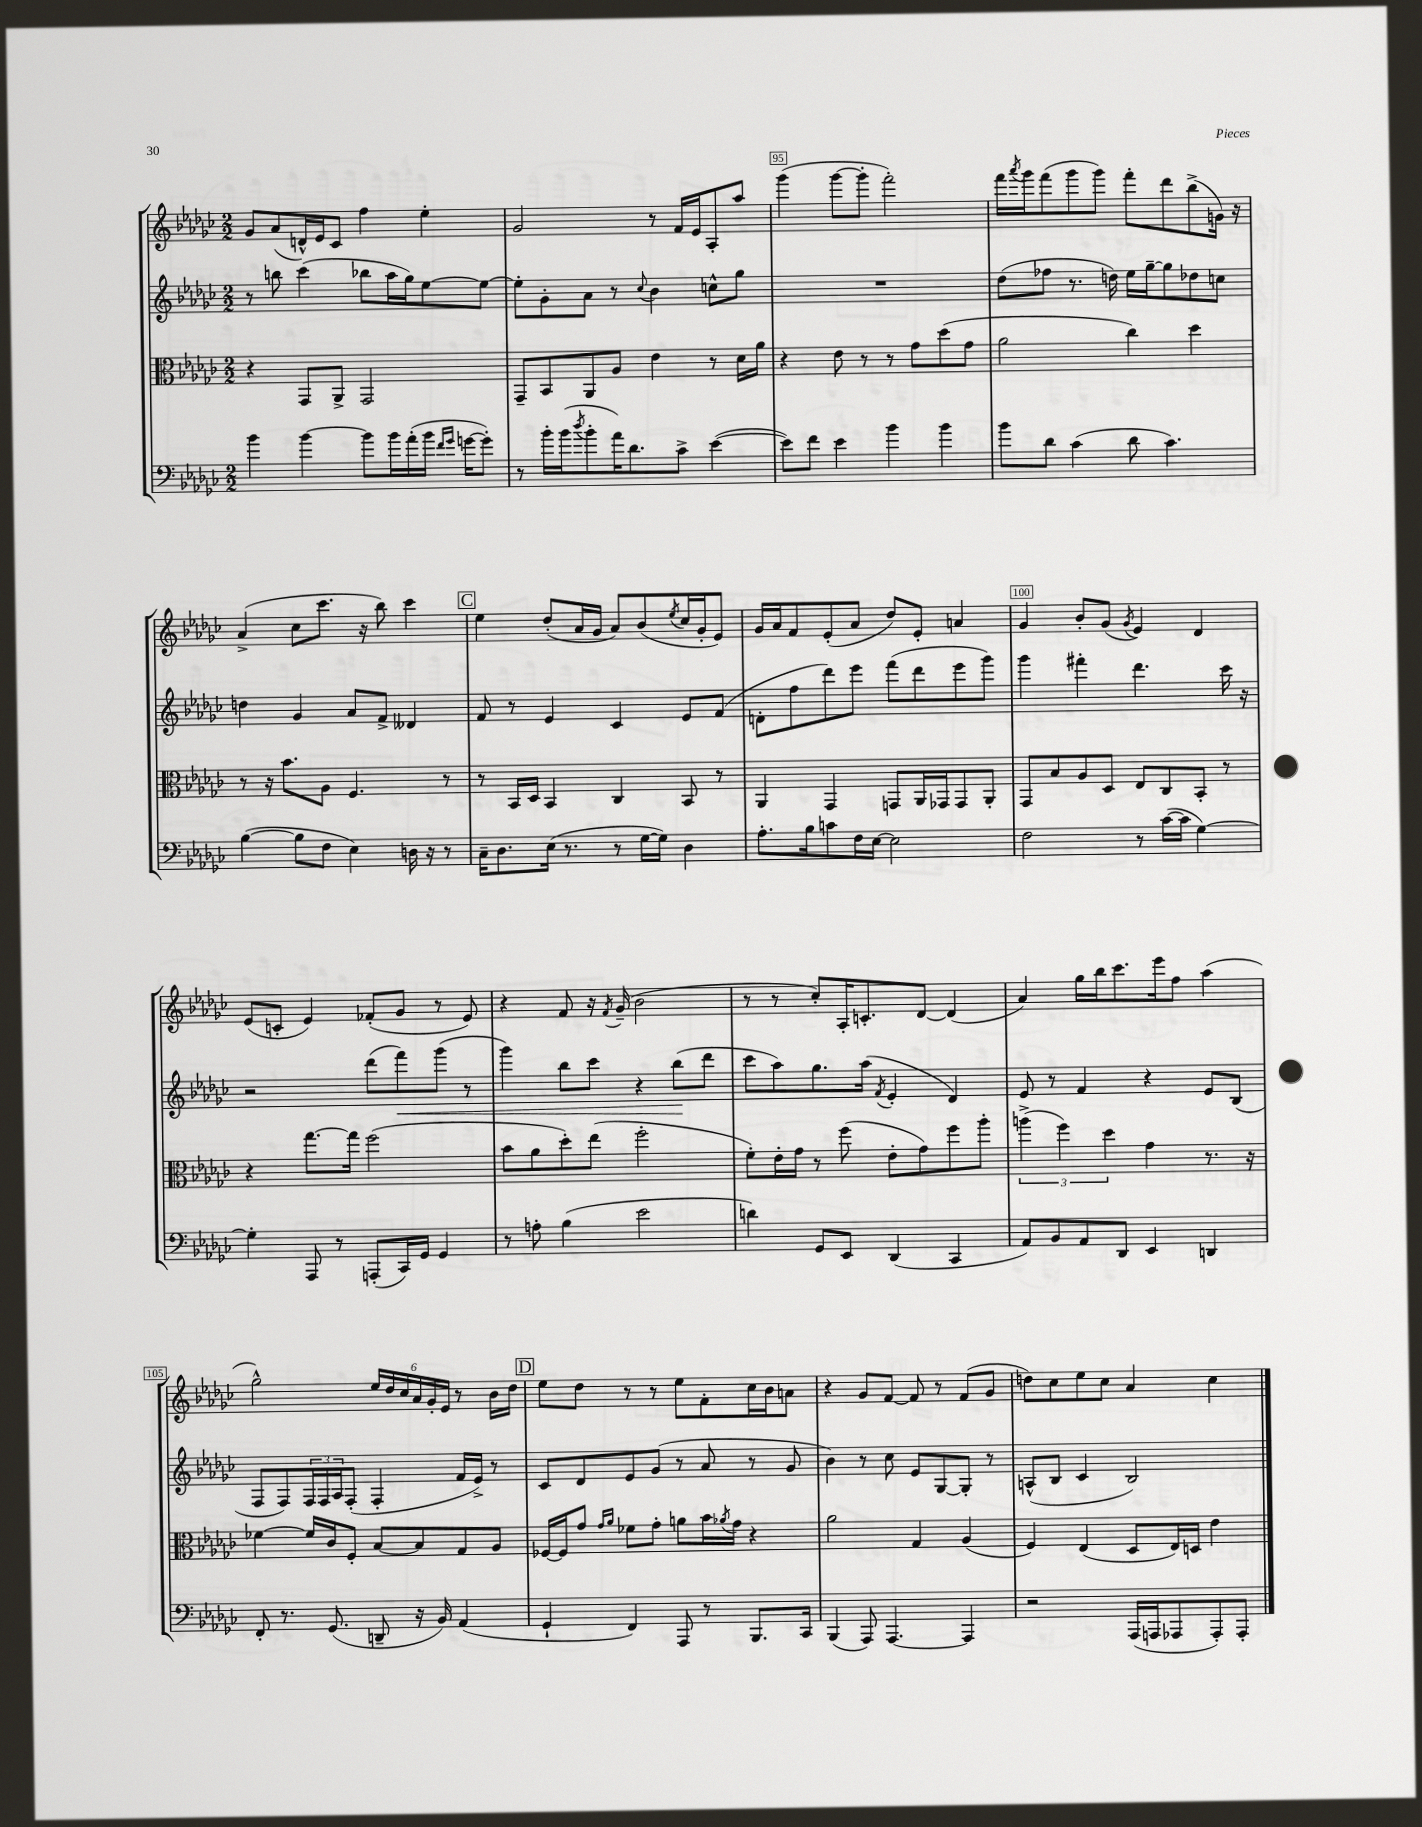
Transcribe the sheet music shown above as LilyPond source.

<<
\new StaffGroup <<
\new Staff = "s0" {
    \clef treble \key ges \major \numericTimeSignature \time 2/2
    ges'8 aes'8( d'16-^) ees'16 ces'8 f''4 ees''4-. |
    ges'2 r8 f'16 ees'16 aes8-. aes''8 |
    ges'''4( ges'''8~ ges'''8-. f'''2-.) |
    f'''16 \acciaccatura { aes'''8 } ges'''16 f'''8( ges'''8 ges'''8) f'''8-. des'''8 bes''8->( g'16) r16 |
    aes'4->( ces''8 ces'''8. r16 bes''8) ces'''4 |
    \mark \markup { \box "C" } ees''4 des''8-.( aes'16 ges'16 aes'8) bes'8( \acciaccatura { ees''8 } ces''16 ges'16-. ees'8) |
    ges'16 aes'16 f'8 ees'8-.( aes'8 des''8) ees'8-. a'4 |
    ges'4 bes'8-. ges'8( \acciaccatura { ges'8 } ees'4) des'4 |
    ees'8( c'8-. ees'4) fes'8-.( ges'8 r8 ees'8) |
    r4 f'8 r16 \acciaccatura { f'8 } ges'16--( bes'2 |
    r8 r8 ces''8-.) aes16-. c'8.-. des'8~ des'4( |
    aes'4) ges''16 bes''16 ces'''8. ees'''16 f''8 aes''4( |
    ges''2-^) \tuplet 6/4 { ees''16 des''16 ces''16 aes'16 ges'16-. ees'16 } r8 bes'16 des''16 |
    \mark \markup { \box "D" } ees''8 des''8 r8 r8 ees''8 f'8-. ces''16 bes'16 a'8 |
    r4 ges'8 f'8~ f'8 r8 f'8( ges'8 |
    d''8) ces''8 ees''8 ces''8 aes'4 ces''4 \bar "|." |
}
\new Staff = "s1" {
    \clef treble \key ges \major \numericTimeSignature \time 2/2
    r8 b''8 ces'''4( bes''8 aes''16 ges''16) ees''8~ ees''8~ |
    ees''8-. ges'8-. aes'8 r8 \appoggiatura { ces''8 } bes'4 c''8-^ ges''8 |
    R1 |
    des''8( fes''8 r8. d''16) ees''16 ges''16~-- ges''8 des''8 c''8 |
    d''4 ges'4 aes'8 f'8-> deses'4 |
    \mark \markup { \box "C" } f'8 r8 ees'4 ces'4 ees'8 f'8( |
    d'8-. f''8 des'''8) ees'''8 f'''8( des'''8 ees'''8 ges'''8) |
    ges'''4 fis'''4-. des'''4. ces'''16 r16 |
    r2 des'''8( f'''8\<) ges'''8( r8 |
    ges'''4) bes''8 ces'''8 r4 bes''8\!( des'''8 |
    ces'''8 aes''8) ges''8. aes''16( \acciaccatura { f'8 } ees'4-. des'4) |
    ees'8 r8 f'4 r4 ees'8 bes8( |
    f8 f8) \tuplet 3/2 { f16 f16 aes16 } f8-.( f4-. f'16 ees'16->) r8 |
    \mark \markup { \box "D" } ces'8 des'8 ees'8 ges'8( r8 aes'8 r8 ges'8 |
    bes'4) r8 ces''8 ees'8 ges8~ ges8-. r8 |
    a8-^( bes8 ces'4 bes2) \bar "|." |
}
\new Staff = "s2" {
    \clef alto \key ges \major \numericTimeSignature \time 2/2
    r4 ges,8 aes,8-> ges,2 |
    ges,8-- bes,8 aes,8 aes8 ees'4 r8 des'16 aes'16 |
    r4 ees'8 r8 r8 ges'8 des''8( ges'8 |
    aes'2 ces''4) des''4 |
    r8 r16 bes'8. aes8 f4. r8 |
    \mark \markup { \box "C" } r8 bes,16 des16 bes,4 ces4 bes,8 r8 |
    aes,4 ges,4 g,8 aes,16 ges,16 ges,8 aes,8-. |
    ges,8 bes8 aes8 des8 ees8 ces8 bes,8-. r8 |
    r4 ges''8.~ ges''16 f''2( |
    bes'8 aes'8 des''8-.) ees''8( f''2-. |
    f'8-.) ees'16-. ges'16 r8 f''8( ees'8-. ges'8) f''8 aes''8-. |
    \tuplet 3/2 { a''4->( f''4) des''4 } ges'4 r8. r16 |
    fes'4~ fes'16 ces'16 f8-. bes8~ bes8 ges8 aes8 |
    \mark \markup { \box "D" } fes16~ fes16 ges'8 \grace { ges'16 aes'16 } fes'8 ges'8-. a'8 bes'16 \acciaccatura { aes'8 } ges'16 r4 |
    aes'2 ges4 aes4( |
    f4) ees4( des8 ees16) d16 ees'4 \bar "|." |
}
\new Staff = "s3" {
    \clef bass \key ges \major \numericTimeSignature \time 2/2
    bes'4 bes'4~ bes'8 bes'16 aes'16-.( bes'16 \grace { f'16 ges'16 } g'16~ g'8-.) |
    r8 bes'16-. bes'16( \acciaccatura { des''8 } bes'8-. aes'16) des'8. ces'8-> ees'4~( |
    ees'8) f'8 ees'4 bes'4 bes'4 |
    bes'8 des'8 ces'4( des'8 ces'4.) |
    bes4~( bes8 f8 ees4) d16 r16 r8 |
    \mark \markup { \box "C" } ces16-- des8. ees16( r8. r8 ges16~ ges16) des4 |
    aes8.-. bes16 c'8 f16 ees16~ ees2 |
    f2 r8 ces'16~( ces'16 ges4~) |
    ges4-. aes,,8 r8 a,,8-.( ces,16) ges,16 ges,4 |
    r8 a8-. bes4( ees'2 |
    d'4) ges,8 ees,8 des,4( ces,4 |
    aes,8) bes,8 aes,8 des,8 ees,4 d,4 |
    f,8-. r8. ges,8.( d,8-- r16 bes,16) aes,4( |
    \mark \markup { \box "D" } ges,4-! f,4) aes,,8 r8 bes,,8. ces,16 |
    bes,,4( aes,,8) aes,,4.~ aes,,4 |
    r2 aes,,16( a,,16 aes,,8 aes,,8-.) aes,,8-. \bar "|." |
}
>>
>>
\layout { \context { \Score currentBarNumber = #93 \override BarNumber.break-visibility = ##(#f #t #t) barNumberVisibility = #(every-nth-bar-number-visible 5) \override BarNumber.stencil = #(make-stencil-boxer 0.1 0.3 ly:text-interface::print) } }
